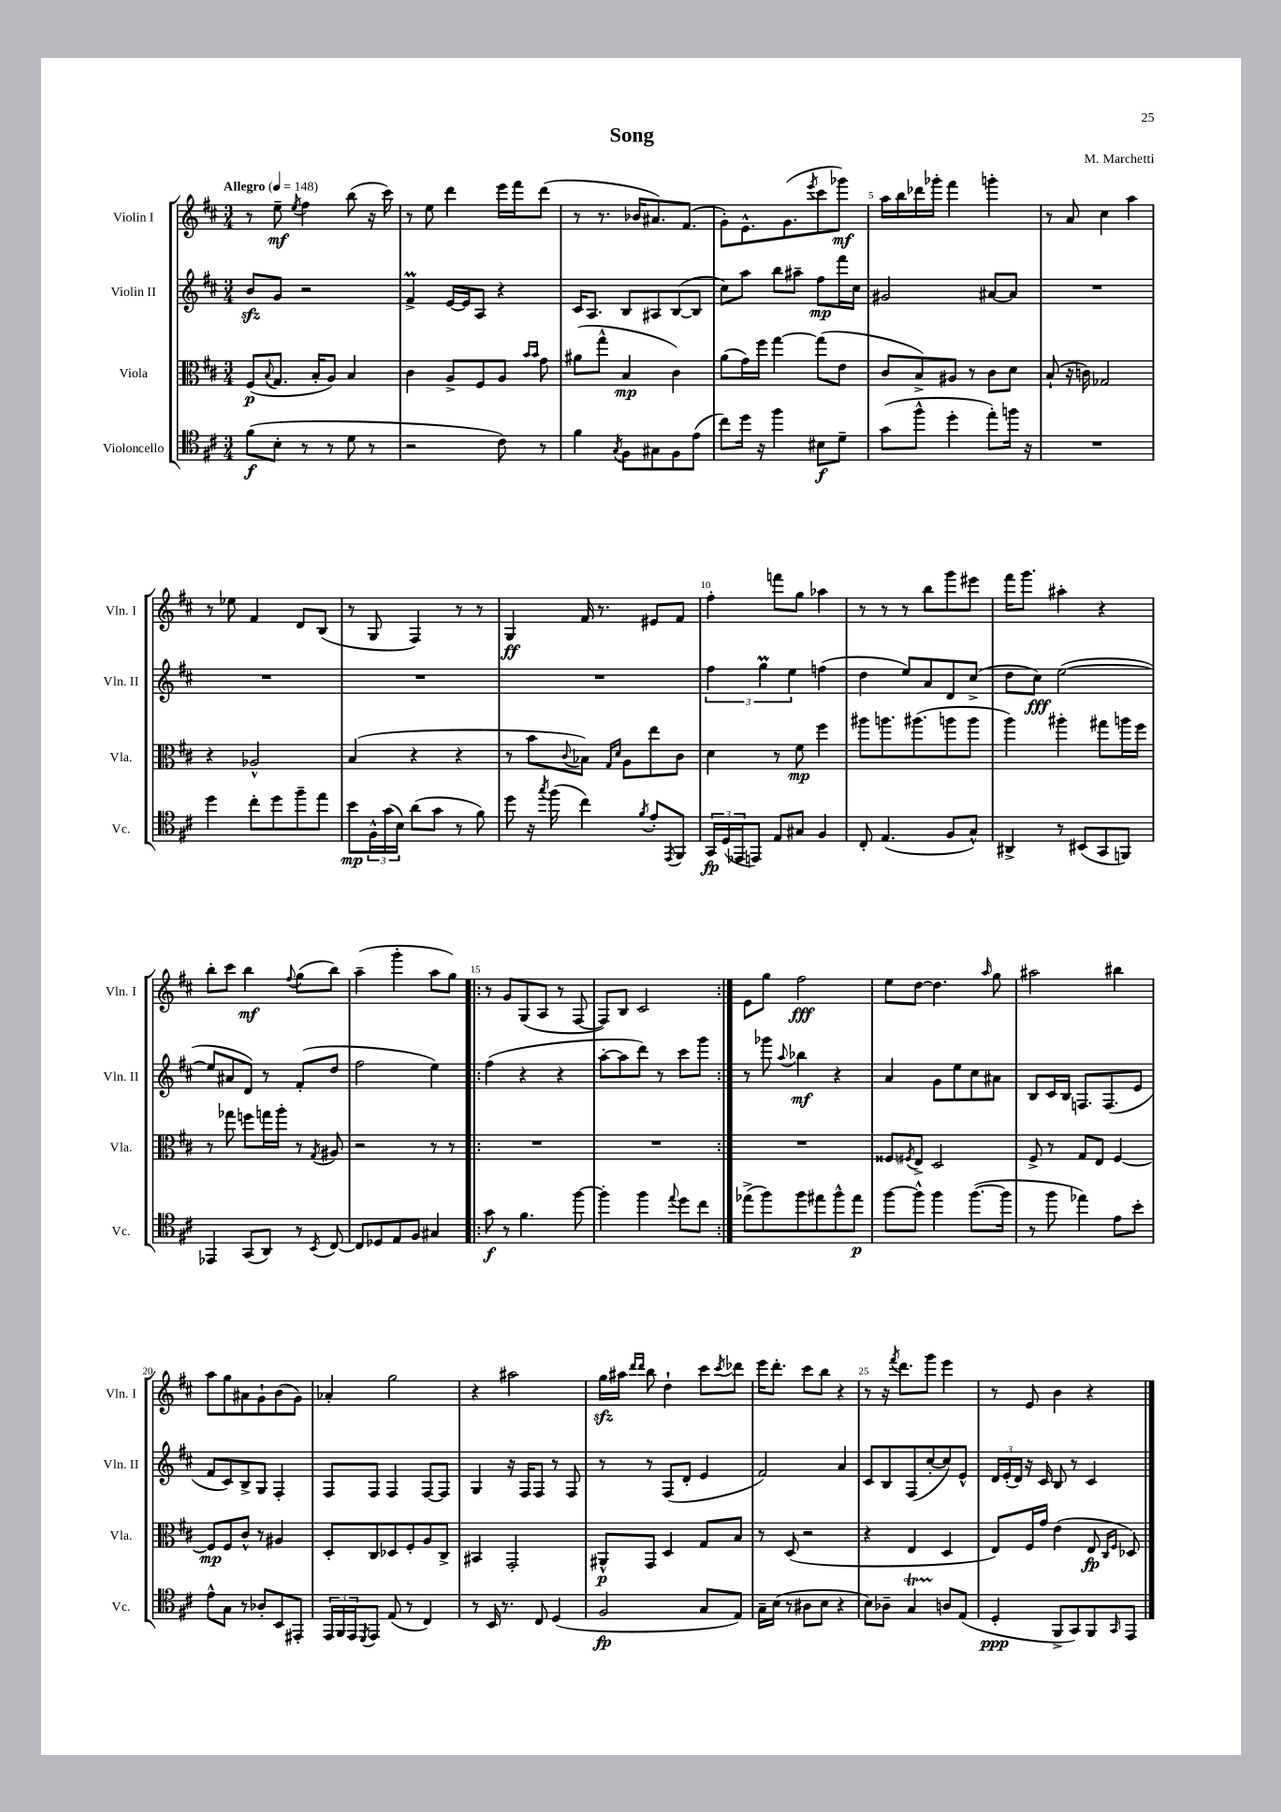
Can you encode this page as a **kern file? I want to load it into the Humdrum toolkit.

**kern	**kern	**kern	**kern
*staff4	*staff3	*staff2	*staff1
*clefC4	*clefC3	*clefG2	*clefG2
*k[f#c#]	*k[f#c#]	*k[f#c#]	*k[f#c#]
*M3/4	*M3/4	*M3/4	*M3/4
*MM148	*MM148	*MM148	*MM148
(8f#	(8F#	8b	8r
.	8qqB	.	.
8B'	8.G	8g	8ee~
.	.	.	8qee
8r	.	2r	4ff#
.	16B'	.	.
8r	8A)	.	.
8d	4B	.	(8bb
8r	.	.	16r
.	.	.	16ccc#)
=	=	=	=
2r	4c#	4f#^	8r
.	.	.	8ee
.	8A^	[16e	4ddd
.	.	16e]	.
.	8F#	8A	.
8c#)	8A	4r	16eee
.	.	.	16fff#
.	16qqb	.	.
.	16qqb	.	.
8r	8g	.	(8ddd
=	=	=	=
4f#	(8a#	16c#	8r
.	.	8.A	.
.	8gg^^	.	8.r
8qG	.	.	.
8F#	4B	8B	.
.	.	.	16b-
8G#	.	8A#	8.a#)
8F#	4c#)	([8B	.
.	.	.	(8.f#
(8e	.	8B]	.
=	=	=	=
8cc#)	(8a	8cc#)	8g')
16dd	16g)	8aa	8.e^^
16r	16ff#	.	.
4ff#	[4gg	8bb	.
.	.	.	(8.g
.	.	8aa#~	.
.	.	.	8qeee
8B#	(8gg]	8ff#	8ccc#
8d~	8e	16fff#	8ggg-)
.	.	16cc#	.
=	=	=	=
(8g	8c#	2g#	16aa
.	.	.	16bb
8ff#^^	8B^)	.	16ddd-
.	.	.	16ggg-'
4dd'	8A#	.	4fff#
.	8r	.	.
8ee')	8c#	[8a#	4ggg'
16ff	8d	8a#]	.
16r	.	.	.
=	=	=	=
2.r	(8B`	2.r	8r
.	16r	.	8a
.	16c)	.	.
.	2G-	.	4cc#
.	.	.	4aa
=	=	=	=
4dd	4r	2.r	8r
.	.	.	8ee-
8cc#'	2A-^^	.	4f#
8dd	.	.	.
8ff#~	.	.	8d
8ee	.	.	(8B
=	=	=	=
8b	(4B	2.r	8r
24F#^^	.	.	8G
(24g	.	.	.
24B)	.	.	.
(8a	4r	.	4F#)
8g	.	.	.
8r	4r	.	8r
8f#)	.	.	8r
=	=	=	=
8dd	8r	2.r	4G
16r	8b	.	.
8qgg	.	.	.
(16ff#	.	.	.
.	8qqc#	.	.
4cc#)	8B-)	.	16f#
.	.	.	8.r
.	16qqG	.	.
.	16qqd	.	.
.	8A	.	.
8qf#	.	.	.
8e'	8ee	.	8e#
8qEE	.	.	.
8FF#	8c#	.	8f#
=	=	=	=
24GG	4d	6ff#	4ff#'
(24D	.	.	.
24EE-	.	.	.
8EE)	.	.	.
.	.	6gg	.
8E	8r	.	8fff
.	.	6ee	.
8G#	8f#	.	8gg
4F#	4ff#	(4ff	4aa-
=	=	=	=
8C#'	8aa#	4dd	8r
(4.E	8.aa	.	8r
.	.	8ee)	8r
.	(8.aa#	.	.
.	.	8a	8bb
8F#	8aa	8d	8ggg
8G^^)	8aa	(8cc#^	8eee#
=	=	=	=
4AA#^	4aa)	8dd	16fff#
.	.	.	8.ggg
.	.	8cc#)	.
8r	4aa#'	([2ee	4aa#'
(8BB#	.	.	.
8GG	8gg#	.	4r
8FF)	16aa	.	.
.	16ff#	.	.
=	=	=	=
4EE-	8r	8ee]	8bb'
.	8gg-	8a#	8ccc#
(8GG	8ff	8d)	4bb
8AA)	16gg	8r	.
.	16aa'	.	.
.	.	.	8qqff#
8r	8r	(8f#'	(8gg
8qBB	8qG	.	.
[8C#	8A#	8dd	8bb)
=	=	=	=
8C#]	2r	2ff#	(4aa~
8D-	.	.	.
8E	.	.	4ggg'
8F#	.	.	.
4G#	8r	4ee)	8aa
.	8r	.	8gg)
=!|:	=!|:	=!|:	=!|:
8g	2.r	(4ff#	8r
8r	.	.	8g
4.f#	.	4r	(8G
.	.	.	8A
.	.	4r	8r
[8ff#	.	.	[8F#
=	=	=	=
4ff#']	2.r	[8aa'	8F#])
.	.	8aa]	8B
4ff#	.	8ddd)	2c#
.	.	8r	.
8qqee	.	.	.
8dd	.	8ccc#	.
8cc#	.	8ggg	.
=:|!	=:|!	=:|!	=:|!
(8ee-^	2.r	8r	8e
8ff#)	.	8ggg-	8gg
.	.	8qqaa	.
8ff#	.	4bb-	2ff#
8ee#	.	.	.
8ff#^^	.	4r	.
8ee#	.	.	.
=	=	=	=
[8ff#	8F##	4a	8ee
.	8qF#	.	.
8ff#^^]	8E^	.	[8dd
4ff#	2D	8g	4.dd]
.	.	8ee	.
([8.ff#	.	8cc#	.
.	.	.	16qqaa
.	.	8a#	8gg
16ff#]	.	.	.
=	=	=	=
8r	8F#^	8B	2aa#
8ff#	8r	16c#	.
.	.	16B	.
4ee-)	8G	8.F	.
.	8E	.	.
.	.	(8.F	.
8e	[4F#	.	4bb#
8b'	.	8e	.
=	=	=	=
8e^^	8F#]	8f#	8aa
8G	8F#	8c#)	8gg
8r	8c#^^	8B^	8a#
8A-'	8r	8G	8g`
8BB	4A#	4F#'	(8b
8EE#'	.	.	8g)
=	=	=	=
24EE	8D'	8F#	4a-'
24FF#	.	.	.
24EE	.	.	.
8qDD	.	.	.
8EE	8C#	8F#	.
(8E	8D-	4F#	2gg
8r	8F#'	.	.
4C#)	8A	[8F#	.
.	8C#^	8F#]	.
=	=	=	=
8r	4BB#	4G	4r
16BB	.	.	.
8.r	.	.	.
.	2GG'	16r	2aa#
.	.	16F#	.
8C#	.	8F#	.
(4D	.	8r	.
.	.	8F#	.
=	=	=	=
2F#	8AA#^^	8r	16gg
.	.	.	16aa#
.	.	.	16qqddd
.	.	.	16qqddd
.	8GG	8r	8bb
.	4D	(8F#	4dd`
.	.	8d'	.
8G	8G	4e	8ccc#
.	.	.	8qccc#
8E)	8B	.	8ddd-
=	=	=	=
16G~	8r	2f#)	16eee
(16B	.	.	8.ddd'
8r	(8D	.	.
8A#	2r	.	8ccc#
8B	.	.	8bb
4r	.	4a	4r
=	=	=	=
8B)	4r	8c#	8r
8A-~	.	8B	16r
.	.	.	8qfff#
.	.	.	8.ddd
4G	4E	(8F#	.
.	.	[8cc#'	8ggg
8A	4D	8cc#])	4eee
(8E	.	8e^^	.
=	=	=	=
4D'	8E)	24d	8r
.	.	(24e'	.
.	.	24d)	.
.	16F#	16r	8e
.	16g	16c#	.
8FF#^	(4e	8B	4b
8GG)	.	8r	.
8FF#	8E	4c#	4r
.	16qqC#	.	.
16qqGG	16qqF#	.	.
8EE	8D-)	.	.
==	==	==	==
*-	*-	*-	*-
